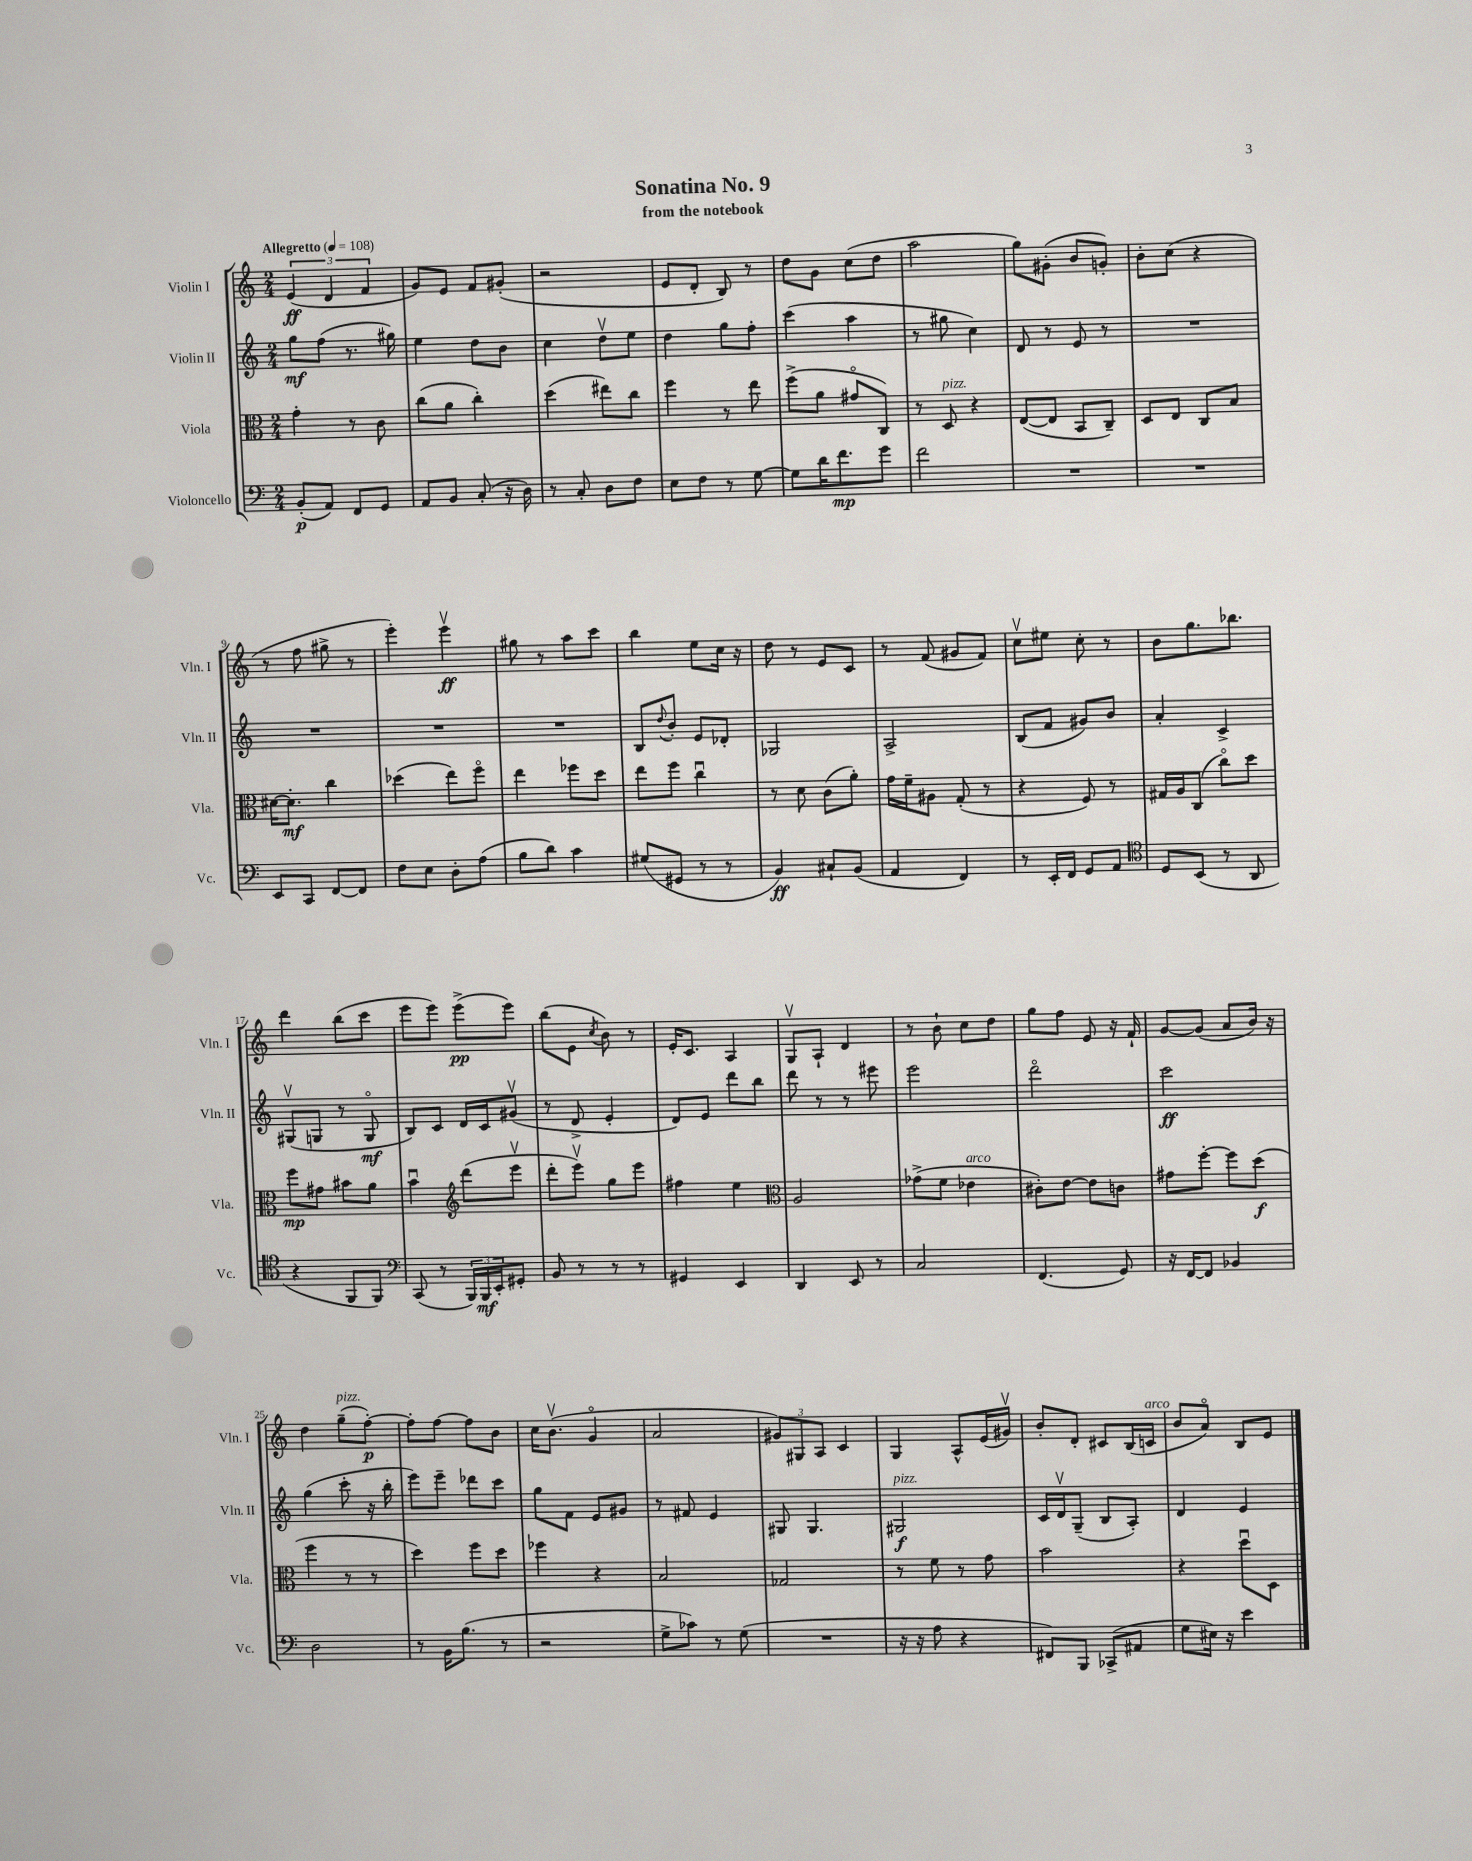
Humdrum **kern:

**kern	**dynam	**kern	**dynam	**kern	**dynam	**kern	**dynam
*part4	*part4	*part3	*part3	*part2	*part2	*part1	*part1
*staff4	*staff4	*staff3	*staff3	*staff2	*staff2	*staff1	*staff1
*I"Violoncello	*	*I"Viola	*	*I"Violin II	*	*I"Violin I	*
*I'Vc.	*	*I'Vla.	*	*I'Vln. II	*	*I'Vln. I	*
*clefF4	*	*clefC3	*	*clefG2	*	*clefG2	*
*k[]	*	*k[]	*	*k[]	*	*k[]	*
*M2/4	*	*M2/4	*	*M2/4	*	*M2/4	*
*MM108	*	*MM108	*	*MM108	*	*MM108	*
=1	=1	=1	=1	=1	=1	=1	=1
!	!	!	!	!	!	!LO:TX:a:B:t=Allegretto	!
(8BB'/L	p	4g'\	.	8gg\L	mf	(6e/	ff
8AA/J)	.	.	.	(8ff\J	.	.	.
.	.	.	.	.	.	6d/	.
8FF/L	.	8r	.	8.r	.	.	.
.	.	.	.	.	.	6f/	.
8GG/J	.	8c\	.	.	.	.	.
.	.	.	.	16gg#X\)	.	.	.
=2	=2	=2	=2	=2	=2	=2	=2
8AA/L	.	(8cc\L	.	4ee\	.	8g/L)	.
8BB/J	.	8a\J	.	.	.	8e/J	.
(8C'/	.	4cc'\)	.	8dd\L	.	8f/L	.
16r	.	.	.	8b\J	.	(8g#X'/J	.
16D\)	.	.	.	.	.	.	.
=3	=3	=3	=3	=3	=3	=3	=3
8r	.	(4dd\	.	4cc\	.	2r	.
8C'/	.	.	.	.	.	.	.
8D\L	.	8ee#X\L)	.	8ddv\L	.	.	.
8F\J	.	8cc\J	.	8ee\J	.	.	.
=4	=4	=4	=4	=4	=4	=4	=4
8E\L	.	4ff\	.	4dd\	.	8e/L	.
8F\J	.	.	.	.	.	8d'/J	.
8r	.	8r	.	8gg\L	.	8B/)	.
[8G\	.	8ee\	.	8ff'\J	.	8r	.
=5	=5	=5	=5	=5	=5	=5	=5
8G\L]	.	(8ff^\L	.	(4ccc\	.	8dd\L	.
16d\K	.	8a\J	.	.	.	8g\J	.
8.f\	mp	.	.	.	.	.	.
.	.	8g#X/L	.	4aa\	.	(8cc\L	.
8g\J	.	8C/J)	.	.	.	8dd\J	.
=6	=6	=6	=6	=6	=6	=6	=6
2f\	.	8r	.	8r	.	2aa\	.
!	!	!LO:TX:a:i:t=pizz.	!	!	!	!	!
.	.	8D/	.	8gg#X\	.	.	.
.	.	4r	.	4cc\)	.	.	.
=7	=7	=7	=7	=7	=7	=7	=7
2r	.	([8E/L	.	8d/	.	8gg\L)	.
.	.	8E/J]	.	8r	.	(8g#X'\J	.
.	.	8BB/L	.	8e/	.	8b/L	.
.	.	8C~/J)	.	8r	.	8gn'/J)	.
=8	=8	=8	=8	=8	=8	=8	=8
2r	.	8D/L	.	2r	.	8b'\L	.
.	.	8E/J	.	.	.	(8cc\J	.
.	.	8C/L	.	.	.	4r	.
.	.	8B/J	.	.	.	.	.
!!LO:LB:g=z
=9	=9	=9	=9	=9	=9	=9	=9
8EE/L	.	[16d#X\KL	.	2r	.	8r	.
.	.	8.d#'\J]	mf	.	.	.	.
8CC/J	.	.	.	.	.	8ff\	.
[8FF/L	.	4cc\	.	.	.	8gg#X^\	.
8FF/J]	.	.	.	.	.	8r	.
=10	=10	=10	=10	=10	=10	=10	=10
8F\L	.	(4dd-X\	.	2r	.	4eee'\)	.
8E\J	.	.	.	.	.	.	.
8D'\L	.	8ee\L)	.	.	.	4eeev\	ff
(8A\J	.	8ff\J	.	.	.	.	.
=11	=11	=11	=11	=11	=11	=11	=11
8B\L	.	4ee\	.	2r	.	8gg#X\	.
8d\J)	.	.	.	.	.	8r	.
4c\	.	8ff-X\L	.	.	.	8aa\L	.
.	.	8dd\J	.	.	.	8ccc\J	.
=12	=12	=12	=12	=12	=12	=12	=12
(8G#X/L	.	8ee\L	.	8B/L	.	4bb\	.
.	.	.	.	8qqdd/	.	.	.
8GG#X/J	.	8ff\J	.	8b'/J	.	.	.
8r	.	4ccu\	.	8e/L	.	8ee\L	.
8r	.	.	.	8d-X'/J	.	16cc\Jk	.
.	.	.	.	.	.	16r	.
=13	=13	=13	=13	=13	=13	=13	=13
4BB/)	ff	8r	.	2G-X/	.	8dd\	.
.	.	8d\	.	.	.	8r	.
8C#X`/L	.	(8c\L	.	.	.	8e/L	.
(8BB/J	.	8a'\J)	.	.	.	8c/J	.
=14	=14	=14	=14	=14	=14	=14	=14
4AA/	.	16g\LL	.	2A^/	.	8r	.
.	.	16f~\J	.	.	.	.	.
.	.	8A#X\J	.	.	.	(8f/	.
4FF/)	.	(8G'/	.	.	.	8g#X/L	.
.	.	8r	.	.	.	8f/J)	.
=15	=15	=15	=15	=15	=15	=15	=15
8r	.	4r	.	(8B/L	.	8ccv\L	.
16EE'/LL	.	.	.	8f/J	.	8ee#X\J	.
16FF/JJ	.	.	.	.	.	.	.
8GG/L	.	8F/)	.	8g#X/L)	.	8cc'\	.
8AA/J	.	8r	.	8b/J	.	8r	.
=16	=16	=16	=16	=16	=16	=16	=16
*clefC4	*	*	*	*	*	*	*
8D/L	.	16G#X/LL	.	4a'/	.	8b\L	.
.	.	16A/J	.	.	.	.	.
(8BB/J	.	(8C/J	.	.	.	8.gg\	.
8r	.	8cc\L)	.	4c^/	.	.	.
.	.	.	.	.	.	8.bb-X\J	.
8AA/	.	8dd\J	.	.	.	.	.
!!LO:LB:g=z
=17	=17	=17	=17	=17	=17	=17	=17
4r	.	8ff\L	mp	(8G#Xv/L	.	4ddd\	.
.	.	8g#X\J	.	8Gn/J	.	.	.
8FF/L	.	8b#X\L	.	8r	.	(8bb\L	.
8FF/J)	.	8a\J	.	8G/	mf	8ccc\J	.
=18	=18	=18	=18	=18	=18	=18	=18
*clefF4	*	*	*	*	*	*	*
(8CC/	.	4bu\	.	8B/L)	.	8eee\L	.
8r	.	.	.	8c/J	.	8eee\J)	.
*	*	*clefG2	*	*	*	*	*
24BBB/LL)	.	(8ddd\L	.	16d/LL	.	(8eee^\L	pp
24BBB/	mf	.	.	.	.	.	.
.	.	.	.	16c/J	.	.	.
24EE'/J	.	.	.	.	.	.	.
8GG#X'/J	.	8eeev\J	.	(8g#Xv/J	.	8eee\J)	.
=19	=19	=19	=19	=19	=19	=19	=19
8BB/	.	8ddd'\L	.	8r	.	(8bb\L	.
8r	.	8eeev\J)	.	8d^/	.	8e\J	.
.	.	.	.	.	.	8qcc/	.
8r	.	8gg\L	.	4e'/	.	8b\)	.
8r	.	8eee\J	.	.	.	8r	.
=20	=20	=20	=20	=20	=20	=20	=20
4GG#X/	.	4ff#X\	.	8d/L)	.	16e'/KL	.
.	.	.	.	.	.	8.c/J	.
.	.	.	.	8e/J	.	.	.
4EE/	.	4ee\	.	8ddd\L	.	4A/	.
.	.	.	.	8bb\J	.	.	.
=21	=21	=21	=21	=21	=21	=21	=21
*	*	*clefC3	*	*	*	*	*
4DD/	.	2A/	.	8ddd\	.	8Gv/L	.
.	.	.	.	8r	.	8A`/J	.
8EE/	.	.	.	8r	.	4d/	.
8r	.	.	.	8eee#X\	.	.	.
=22	=22	=22	=22	=22	=22	=22	=22
2C/	.	(8g-X^\L	.	2eee\	.	8r	.
.	.	8f\J	.	.	.	8b`\	.
!	!	!LO:TX:a:i:t=arco	!	!	!	!	!
.	.	4e-X\	.	.	.	8cc\L	.
.	.	.	.	.	.	8dd\J	.
=23	=23	=23	=23	=23	=23	=23	=23
(4.FF/	.	8c#X'\L)	.	2ddd\	.	8gg\L	.
.	.	[8e\J	.	.	.	8ff\J	.
.	.	8e\L]	.	.	.	8e/	.
8GG/)	.	8cn\J	.	.	.	16r	.
.	.	.	.	.	.	16f`/	.
=24	=24	=24	=24	=24	=24	=24	=24
16r	.	8g#X\L	.	2ccc\	ff	[8g/L	.
[16FF/KL	.	.	.	.	.	.	.
8FF/J]	.	[8ff'\J	.	.	.	(8g/J]	.
4BB-X/	.	8ff\L]	.	.	.	8a/L	.
.	.	(8dd\J	f	.	.	16b/Jk)	.
.	.	.	.	.	.	16r	.
!!LO:LB:g=z
=25	=25	=25	=25	=25	=25	=25	=25
2D\	.	4ff\	.	(4gg\	.	4dd\	.
!	!	!	!	!	!	!LO:TX:a:i:t=pizz.	!
.	.	8r	.	8ccc'\	.	(8gg~\L	.
.	.	8r	.	16r	.	[8ff'\J)	p
.	.	.	.	16bb'\	.	.	.
=26	=26	=26	=26	=26	=26	=26	=26
8r	.	4dd\)	.	8eee\L)	.	8ff'\L]	.
16BB\KL	.	.	.	8eee~\J	.	[8ff\J	.
(8.B\J	.	.	.	.	.	.	.
.	.	8ff\L	.	8ddd-X\L	.	8ff\L]	.
8r	.	8dd\J	.	8ccc\J	.	8b\J	.
=27	=27	=27	=27	=27	=27	=27	=27
2r	.	4ff-X\	.	8gg\L	.	16cc\KL	.
.	.	.	.	.	.	(8.bv\J	.
.	.	.	.	8f\J	.	.	.
.	.	4r	.	8e/L	.	4g/	.
.	.	.	.	8g#X/J	.	.	.
=28	=28	=28	=28	=28	=28	=28	=28
8G^\L	.	2B/	.	8r	.	2a/	.
8c-X\J)	.	.	.	8f#X/	.	.	.
8r	.	.	.	4e/	.	.	.
(8G\	.	.	.	.	.	.	.
=29	=29	=29	=29	=29	=29	=29	=29
2r	.	2G-X/	.	8G#X/	.	12g#X/L)	.
.	.	.	.	.	.	12G#X/	.
.	.	.	.	4.G#/	.	.	.
.	.	.	.	.	.	12A/J	.
.	.	.	.	.	.	4c/	.
=30	=30	=30	=30	=30	=30	=30	=30
!	!	!	!	!LO:TX:a:i:t=pizz.	!	!	!
16r	.	8r	.	2G#X/	f	4G/	.
16r	.	.	.	.	.	.	.
8A\	.	8f\	.	.	.	.	.
4r	.	8r	.	.	.	8A^^/L	.
.	.	8g\	.	.	.	(16e/L	.
.	.	.	.	.	.	16g#Xv/JJ)	.
=31	=31	=31	=31	=31	=31	=31	=31
8FF#X/L)	.	2b\	.	16c/LL	.	8b'/L	.
.	.	.	.	16dv/J	.	.	.
8BBB/J	.	.	.	(8G~/J	.	8d'/J	.
(8CC-X^/L	.	.	.	8B/L	.	8c#X/L	.
8AA#X/J	.	.	.	8A'/J)	.	(16B/L	.
!	!	!	!	!	!	!LO:TX:a:i:t=arco	!
.	.	.	.	.	.	16cn/JJ	.
=32	=32	=32	=32	=32	=32	=32	=32
8G\L	.	4r	.	4d/	.	8b/L	.
16E#X\Jk)	.	.	.	.	.	8a/J)	.
16r	.	.	.	.	.	.	.
4e\	.	8ddu\L	.	4e/	.	8B/L	.
.	.	8D\J	.	.	.	8e/J	.
==	==	==	==	==	==	==	==
*-	*-	*-	*-	*-	*-	*-	*-
